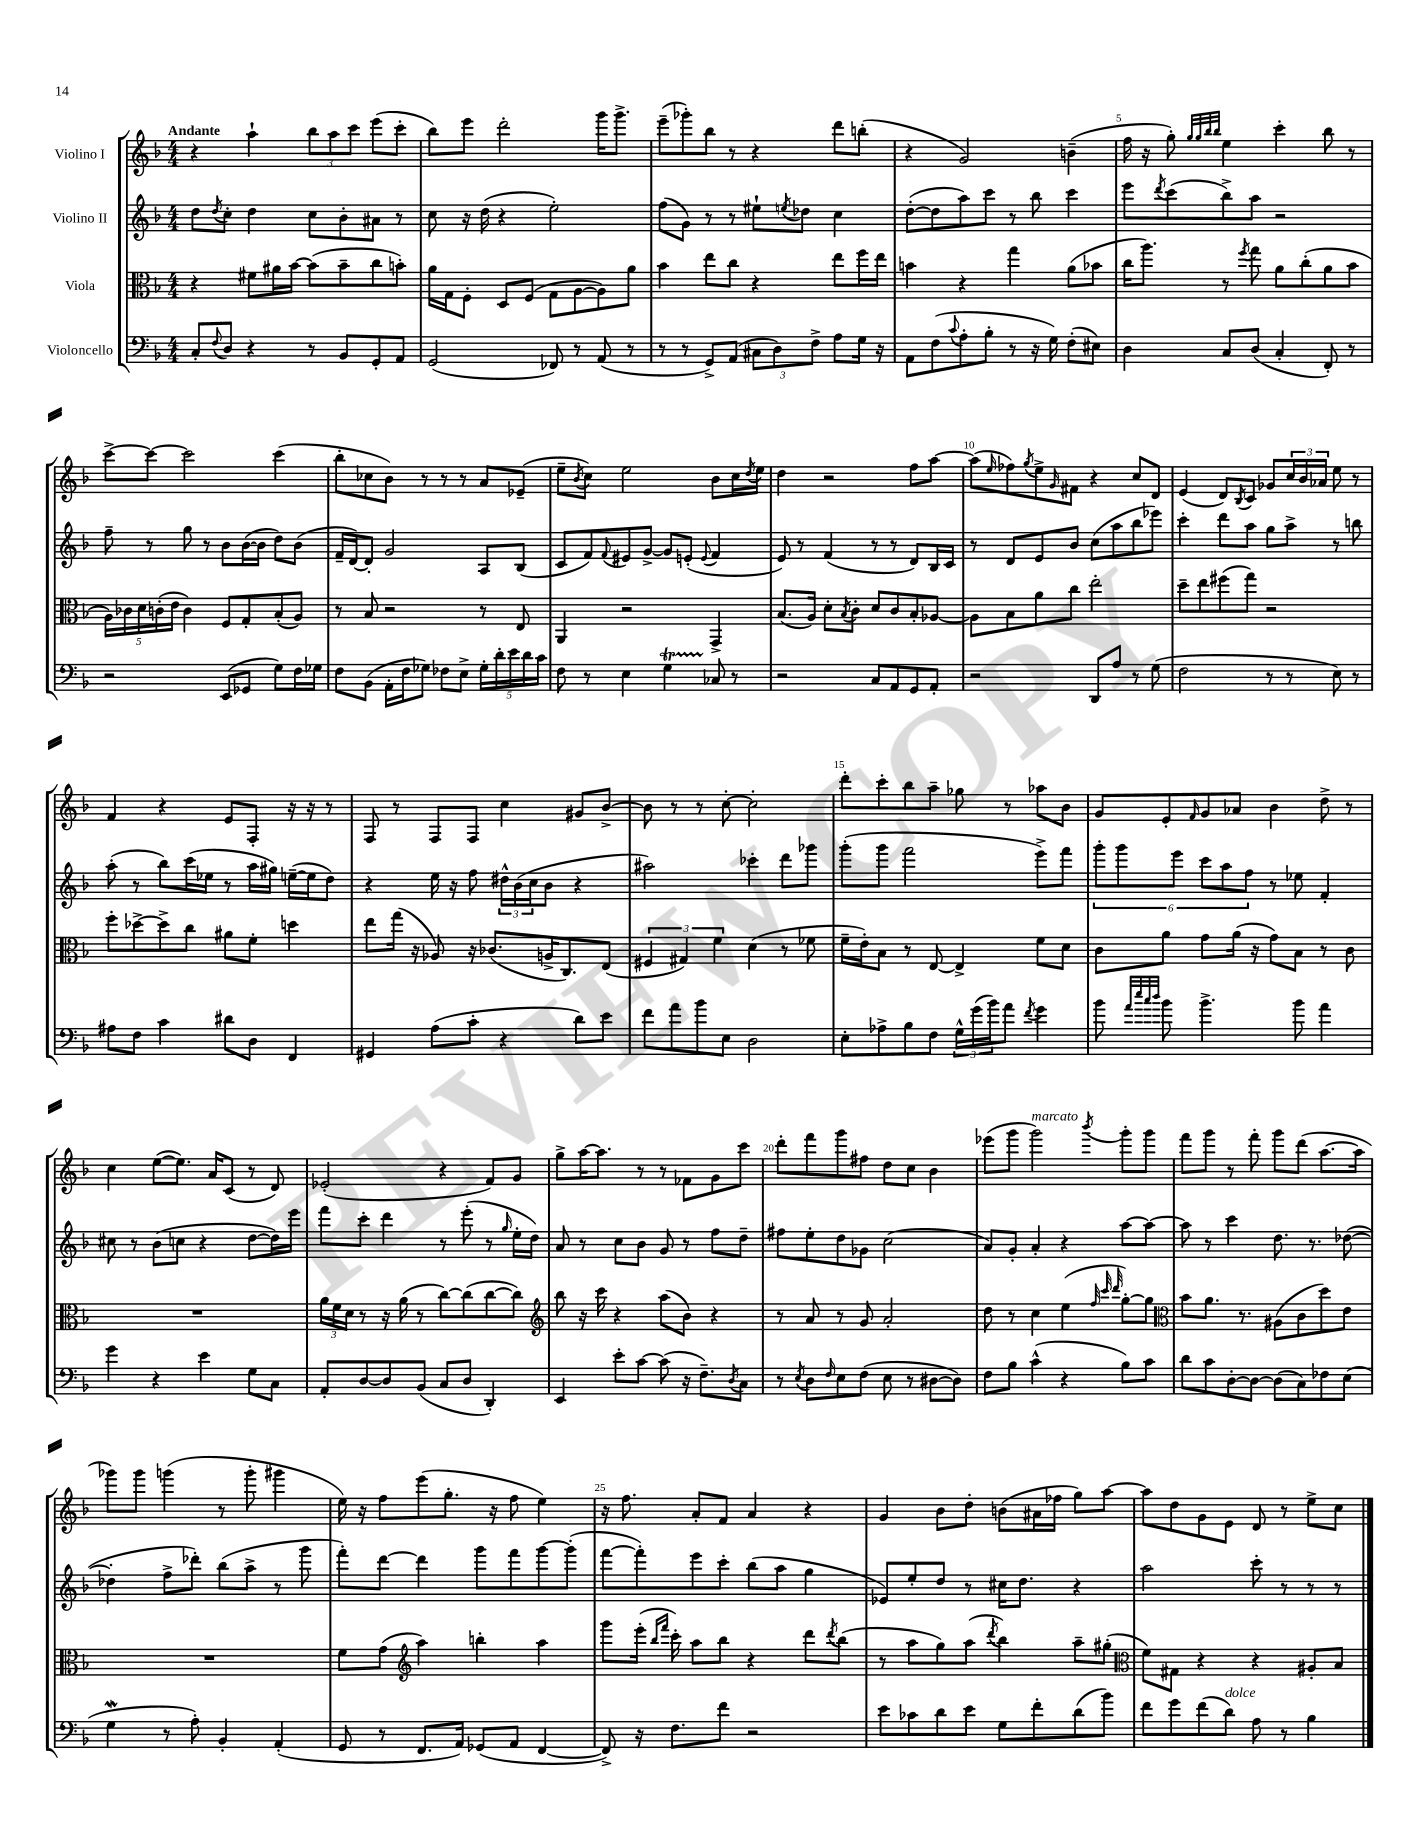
<<
\new StaffGroup <<
\new Staff = "s0" \with { instrumentName = "Violino I" } {
    \clef treble \key f \major \numericTimeSignature \time 4/4 \tempo "Andante"
    r4 a''4-! \tuplet 3/2 { bes''8 a''8 c'''8 } e'''8( c'''8-. |
    bes''8) e'''8 d'''2-. g'''16 g'''8.-> |
    e'''8--( ges'''8-.) bes''8 r8 r4 d'''8 b''8-.( |
    r4 g'2) b'4--( |
    f''16 r16 g''8-.) \grace { g''32 g''32 bes''32 bes''32 } e''4 c'''4-. bes''8 r8 |
    c'''8~-> c'''8~ c'''2 c'''4( |
    bes''8-. ces''8 bes'8) r8 r8 r8 a'8 ees'8--( |
    e''8-- \acciaccatura { bes'8 } c''8) e''2 bes'8 c''16 \acciaccatura { d''8 } e''16 |
    d''4 r2 f''8 a''8~ |
    a''8( \grace { e''16 } fes''8) \acciaccatura { g''8 } e''8-> \grace { g'16 } fis'8 r4 c''8 d'8 |
    e'4( d'8) \acciaccatura { bes8 } c'8 ges'8 \tuplet 3/2 { c''16 bes'16 aes'16 } e''8 r8 |
    f'4 r4 e'8 f8-. r16 r16 r8 |
    f8 r8 f8 f8 c''4 gis'8 bes'8~-> |
    bes'8 r8 r8 c''8~-. c''2-. |
    d'''8-. c'''8-. bes''8 a''8-- ges''8 r8 aes''8 bes'8 |
    g'8 e'8-. \grace { f'16 } g'8 aes'8 bes'4 d''8-> r8 |
    c''4 e''8~( e''8.) a'16 c'8( r8 d'8) |
    ees'2-.( r4 f'8) g'8 |
    g''8-> a''16~ a''8. r8 r8 fes'8 g'8 c'''8 |
    d'''8-. f'''8 g'''8 fis''8 d''8 c''8 bes'4 |
    ees'''8( g'''8 g'''2^\markup { \italic "marcato" }) \acciaccatura { bes'''8 } g'''8-. g'''8 |
    f'''8 g'''8 r8 f'''8-. g'''8 d'''8( a''8.~ a''16 |
    ges'''8) ges'''8 g'''4( r8 g'''8-. gis'''4 |
    e''16) r16 f''8 e'''8( g''8.-. r16 f''8 e''4) |
    r16 f''8. a'8-. f'8 a'4 r4 |
    g'4 bes'8 d''8-. b'8( ais'16 fes''16 g''8) a''8~ |
    a''8 d''8 g'8 e'8 d'8 r8 e''8-> c''8 \bar "|." |
}
\new Staff = "s1" \with { instrumentName = "Violino II" } {
    \clef treble \key f \major \numericTimeSignature \time 4/4
    d''8 \acciaccatura { d''8 } c''8-. d''4 c''8 bes'8-. ais'8 r8 |
    c''8 r16 d''16( r4 e''2-.) |
    f''8( g'8) r8 r8 eis''8-! \acciaccatura { e''8 } des''8 c''4 |
    d''8~-.( d''8 a''8) c'''8 r8 bes''8 c'''4 |
    e'''8 \acciaccatura { d'''8 } c'''8( bes''8->) a''8 r2 |
    f''8-- r8 g''8 r8 bes'8 bes'16~( bes'16 d''8) bes'8( |
    f'16-- d'16~) d'8-. g'2 a8 bes8( |
    c'8 f'8) \appoggiatura { f'8 } eis'8 g'8~-> g'8 e'8-.( \appoggiatura { e'8 } f'4 |
    e'8) r8 f'4( r8 r8 d'8) bes16 c'16 |
    r8 d'8 e'8 bes'8 c''8( a''8 bes''8 ees'''8) |
    c'''4-. d'''8 a''8 g''8 a''8-> r8 b''8 |
    a''8-.( r8 bes''8) c'''16( ees''16 r8 a''16 gis''16) e''16~--( e''16 d''8) |
    r4 e''16 r16 f''8 \tuplet 3/2 { dis''16-^ bes'16( c''16 } bes'8 r4 |
    ais''2) ces'''4-. d'''8 ges'''8 |
    g'''8-.( g'''8 f'''2 e'''8->) f'''8 |
    \tuplet 6/4 { g'''8-. g'''8 e'''8 c'''8 a''8 f''8 } r8 ees''8 f'4-. |
    cis''8 r8 bes'8( c''8 r4 d''8~ d''16) e'''16 |
    f'''8 c'''8-. d'''4 r8 e'''8-.( r8 \grace { g''16 } e''16-. d''16) |
    a'8 r8 c''8 bes'8 g'8 r8 f''8 d''8-- |
    fis''8 e''8-. d''8 ges'8 c''2( |
    a'8) g'8-. a'4-. r4 a''8~ a''8~ |
    a''8 r8 c'''4 d''8. r8. des''8~( |
    des''4-. f''8-> des'''8-.) bes''8( a''8-> r8 g'''8 |
    f'''8-.) d'''8~ d'''4 g'''8 f'''8 g'''8~ g'''8-.( |
    f'''8~ f'''8-.) e'''8 c'''8-. bes''8( a''8 g''4 |
    ees'8) e''8-. d''8 r8 cis''16 d''8. r4 |
    a''2 c'''8-. r8 r8 r8 \bar "|." |
}
\new Staff = "s2" \with { instrumentName = "Viola" } {
    \clef alto \key f \major \numericTimeSignature \time 4/4
    r4 fis'8 ais'16 bes'16~ bes'8( bes'8-- c''8 b'8-.) |
    a'16 g16 f8-. d8 f8( g8 a8~ a8) a'8 |
    bes'4 e''8 c''8 r4 e''8 f''16 e''16 |
    b'4 r4 g''4 a'8( bes'8 |
    c''16 a''8.) r8 \acciaccatura { f''8 } g''8 a'8 c''8-.( a'8 bes'8 |
    \tuplet 5/4 { a16) ces'16 d'16 c'16-.( e'16 } c'4) f8 g8-. bes8-.( a8) |
    r8 bes8 r2 r8 e8 |
    a,4 r2 g,4-> |
    bes8.( a16) d'8-. \acciaccatura { bes8 } c'8-. d'8 c'8 bes8-. aes8~ |
    aes8 bes8 a'8 c''8 e''2-. |
    d''8-- e''8 fis''8( g''8) r2 |
    f''8-. des''8~-> des''8-> c''8 ais'8 f'8-. d''4 |
    e''8 g''16( r16 aes8) r16 ces'8.( a16-> c8.) e8( |
    \tuplet 3/2 { fis4 gis4) f'4 } d'4( r8 fes'8 |
    f'16-- e'16-.) bes8 r8 e8~ e4-> f'8 d'8 |
    c'8 a'8 g'8 a'16( r16 g'8) bes8 r8 c'8 |
    R1 |
    \tuplet 3/2 { a'16 f'16 d'16 } r8 r16 a'16( r8 c''8~) c''8( c''8~ c''8) |
    \clef treble bes''8 r16 c'''16 r4 a''8( bes'8) r4 |
    r8 a'8 r8 g'8 a'2-. |
    d''8 r8 c''4 e''4( \grace { f''32 c'''32 d'''32 } g''8~-.) g''8 |
    \clef alto bes'8 a'8. r8. ais8( c'8 d''8) e'8 |
    R1 |
    f'8 g'8( \clef treble a''4) b''4-. a''4 |
    g'''8 e'''16-.( \grace { bes''16 f'''16 } c'''16-.) a''8 bes''8 r4 d'''8 \acciaccatura { d'''8 } bes''8( |
    r8 a''8 g''8) a''8( \acciaccatura { d'''8 } bes''4) a''8-- gis''8-.( |
    \clef alto f'8) gis8 r4 r4 ais8-. bes8 \bar "|." |
}
\new Staff = "s3" \with { instrumentName = "Violoncello" } {
    \clef bass \key f \major \numericTimeSignature \time 4/4
    c8-. \appoggiatura { f8 } d8 r4 r8 bes,8 g,8-. a,8 |
    g,2( fes,8) r8 a,8( r8 |
    r8 r8 g,8->) a,8( \tuplet 3/2 { cis8 d8) f8-> } a8 g16 r16 |
    a,8 f8( \appoggiatura { c'8 } a8-. bes8-. r8 r16 g16) f8-.( eis8) |
    d4 c8 d8( c4-. f,8-.) r8 |
    r2 e,8( ges,8 g8) f16 ges16 |
    f8 bes,8( a,16-. f16 ges8) fes8 e8-> \tuplet 5/4 { ges16-. d'16-. e'16 d'16 c'16 } |
    f8 r8 e4 g4\startTrillSpan ces8\stopTrillSpan r8 |
    r2 c8 a,8 g,8 a,8-. |
    r2 d,8 a8 r8 g8( |
    f2 r8 r8 e8) r8 |
    ais8 f8 c'4 dis'8 d8 f,4 |
    gis,4 a8( c'8-. r4 d'8) e'8 |
    f'8 a'8 bes'8 e8 d2 |
    e8-. aes8-> bes8 f8 \tuplet 3/2 { g16-^ g'16( bes'16) } a'8 \acciaccatura { f'8 } g'4 |
    bes'8 \grace { a'32 e''32 c''32 d''32 } bes'8 bes'4.-> bes'8 a'4 |
    g'4 r4 e'4 g8 c8 |
    a,8-. d8~ d8 bes,8( c8 d8 d,4-.) |
    e,4 e'8-. c'8~ c'8( r16 f8.--) \acciaccatura { d8 } c8 |
    r8 \acciaccatura { e8 } d8 \grace { f16 } e8 f8( e8 r8 dis8~ dis8) |
    f8 bes8 c'4-^( r4 bes8) c'8 |
    d'8 c'8 d8~-. d8~ d8( c8) fes8 e8( |
    g4\mordent r8 a8-.) bes,4-. a,4-.( |
    g,8 r8 f,8. a,16) ges,8( a,8 f,4~ |
    f,8->) r16 f8. f'8 r2 |
    e'8 ces'8 d'8 e'8 g8 f'8-. d'8( bes'8) |
    f'8 g'8 f'8( d'8^\markup { \italic "dolce" }) a8 r8 bes4 \bar "|." |
}
>>
>>
\layout { \context { \Score \override BarNumber.break-visibility = ##(#f #t #t) barNumberVisibility = #(every-nth-bar-number-visible 5) } }
